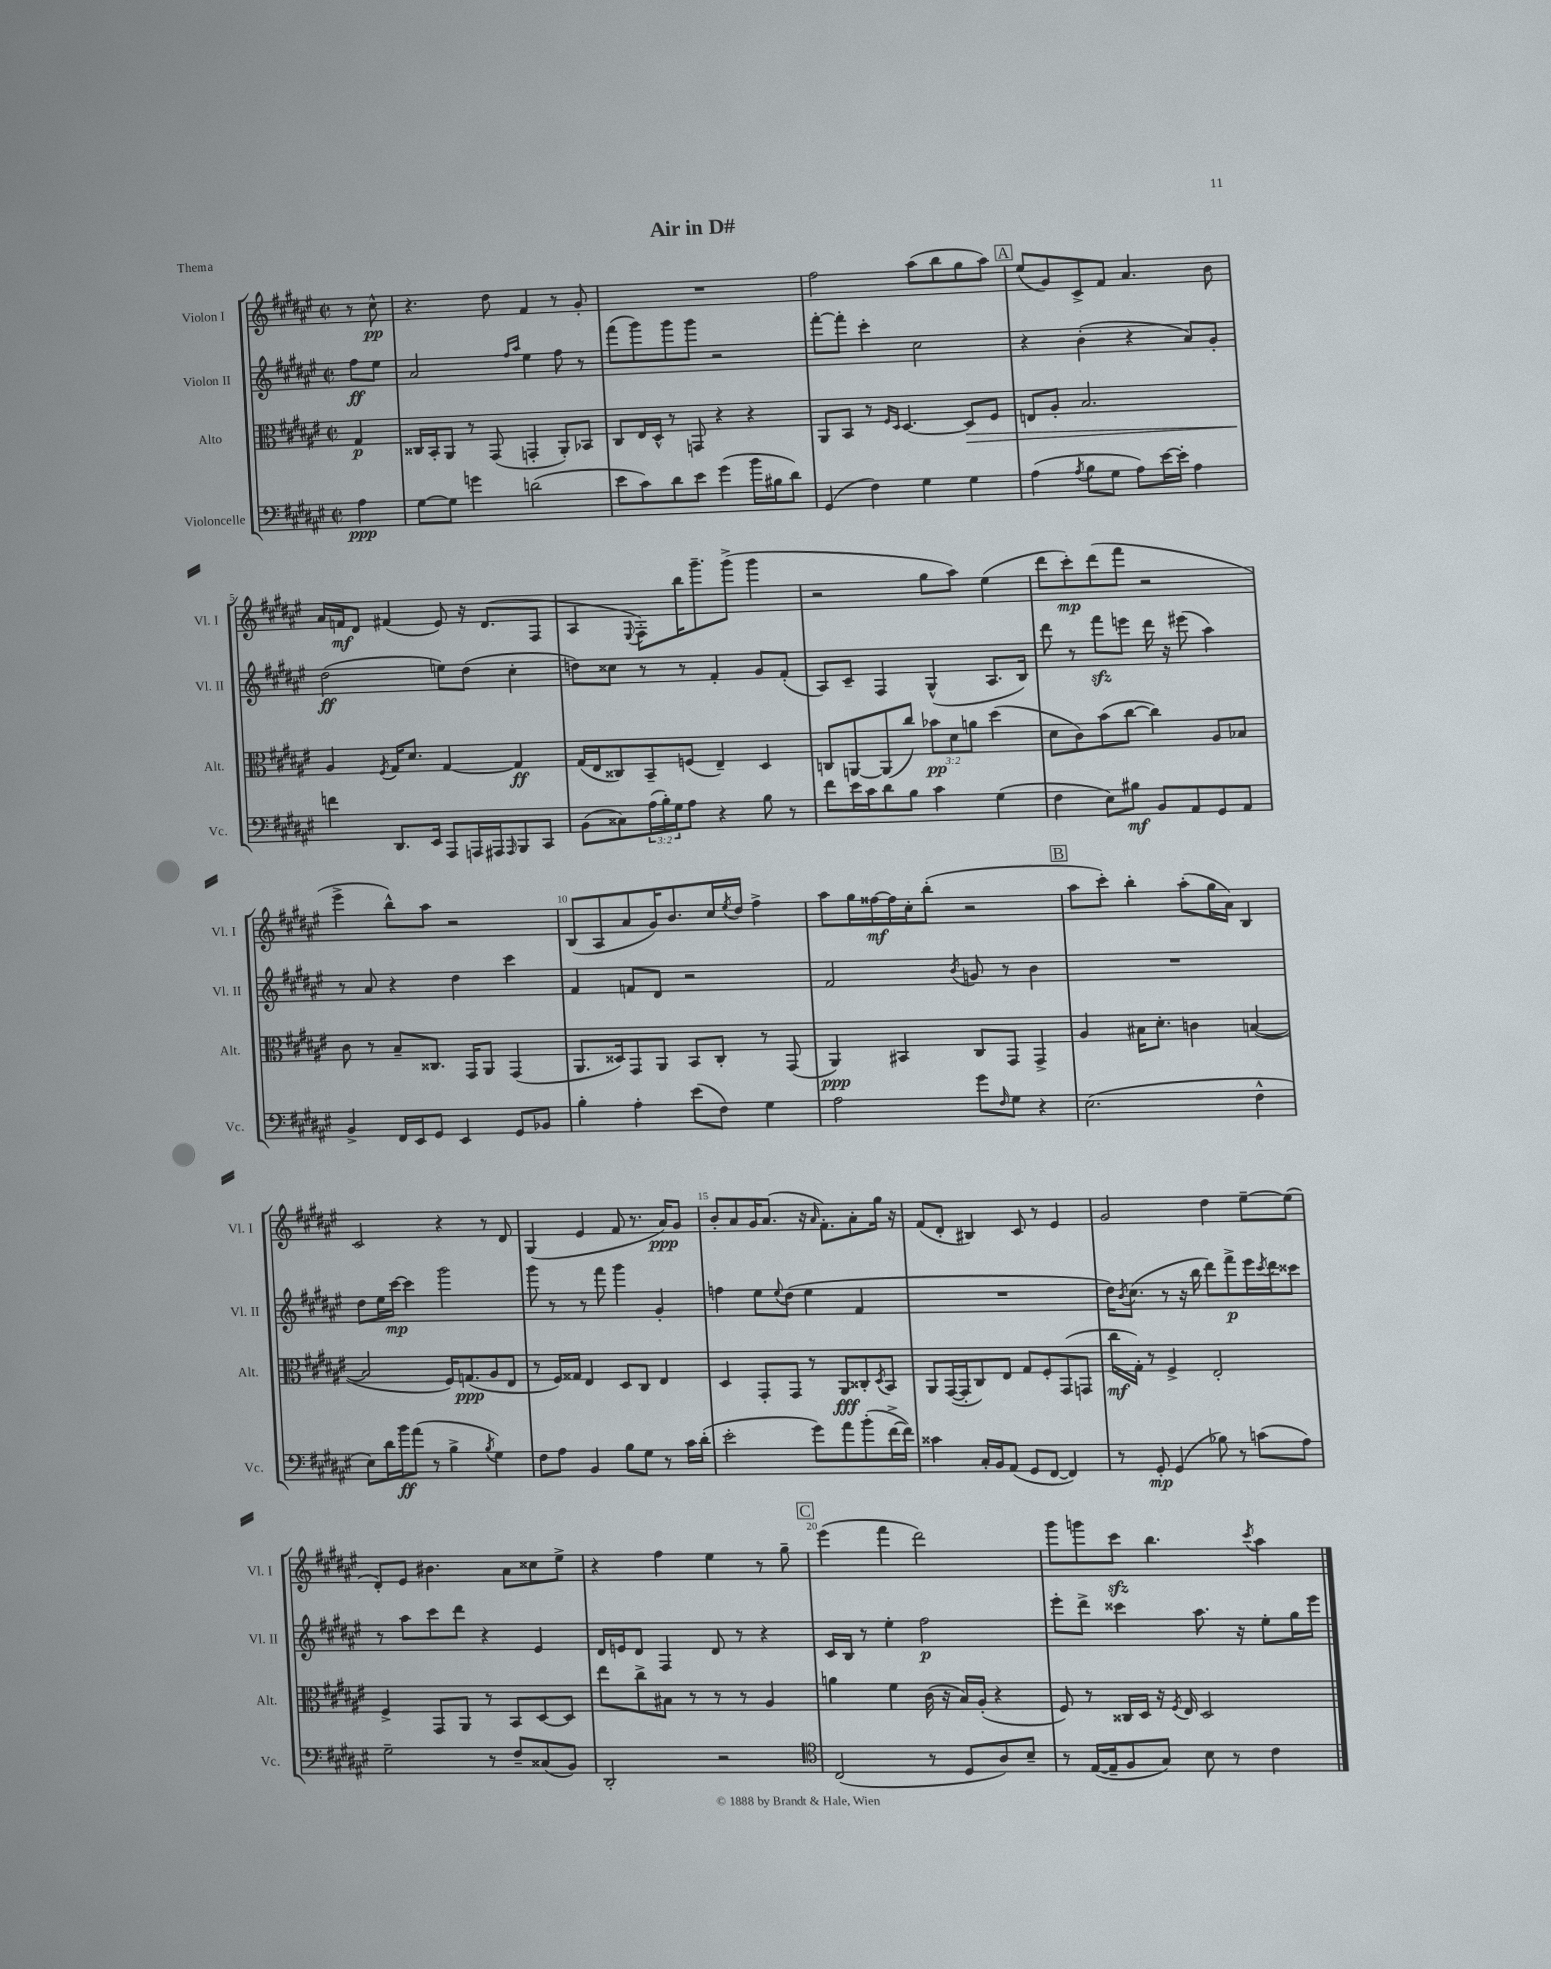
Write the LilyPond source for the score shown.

\header { title = "Air in D#" piece = "Thema" }
<<
\new StaffGroup <<
\new Staff = "s0" \with { instrumentName = "Violon I" shortInstrumentName = "Vl. I" } {
    \clef treble \key fis \major \defaultTimeSignature \time 2/2 \partial 4
    r8 cis''8-^\pp |
    r4. dis''8 fis'4 r8 gis'8-. |
    R1 |
    fis''2 ais''8( b''8 gis''8 ais''8) |
    \mark \markup { \box "A" } eis''8( gis'8) cis'8-> fis'8 ais'4. b'8 |
    ais'16 f'16\mf dis'8 fis'4( eis'8) r16 dis'8.( fis8 |
    ais4 \appoggiatura { eis8 } fis8-.) b''16 gis'''8.-- gis'''8->( gis'''4 |
    r2 gis''8 ais''8) eis''4( |
    dis'''8 cis'''8-.\mp) dis'''8( fis'''8 r2 |
    eis'''4-> b''8-^) ais''8 r2 |
    b8( ais8 ais'8 gis'16) b'8. cis''16 \acciaccatura { eis''8 } dis''16 fis''4-> |
    ais''8 gis''16 fisis''16~\mf fisis''16 cis''16-. b''8-.( r2 |
    \mark \markup { \box "B" } ais''8 cis'''8-.) b''4-. ais''8-.( gis''16 ais'16) b4 |
    cis'2 r4 r8 dis'8 |
    gis4( eis'4 fis'8 r8. ais'16\ppp) gis'8 |
    b'8-. ais'8 gis'16 ais'8.( r16 \grace { ais'16 } fis'8.-.) ais'8-. gis''16 r16 |
    fis'8( dis'8-. bis4) cis'8 r8 eis'4 |
    gis'2 dis''4 eis''8~-- eis''8( |
    dis'8-.) eis'8 bis'4. ais'8 cisis''8 eis''8-> |
    r4 fis''4 eis''4 r8 gis''8-- |
    \mark \markup { \box "C" } eis'''4( fis'''4 dis'''2) |
    gis'''8 g'''8 cis'''8\sfz b''4. \acciaccatura { cis'''8 } ais''4 \bar "|." |
}
\new Staff = "s1" \with { instrumentName = "Violon II" shortInstrumentName = "Vl. II" } {
    \clef treble \key fis \major \defaultTimeSignature \time 2/2 \partial 4
    fis''8\ff eis''8 |
    ais'2 \grace { fis''16 ais''16 } eis''4 fis''8 r8 |
    fis'''8( gis'''8) gis'''8 gis'''8 r2 |
    fis'''8~-. fis'''8-. cis'''4-. cis''2 |
    \mark \markup { \box "A" } r4 b'4-.( r4 ais'8) gis'8-. |
    dis''2\ff( e''8) dis''8( cis''4-. |
    d''8) cisis''8 r8 r8 fis'4-. gis'8 fis'8-.( |
    ais8) cis'8-- fis4 gis4-^( ais8. b16) |
    dis'''8 r8 fis'''8\sfz e'''8 dis'''16 r16 eis'''8( ais''4) |
    r8 ais'8 r4 dis''4 cis'''4 |
    fis'4 f'8 dis'8 r2 |
    fis'2 \acciaccatura { b'8 } g'8 r8 b'4 |
    \mark \markup { \box "B" } R1 |
    dis''8 eis''16 cis'''16~\mp cis'''4 gis'''2 |
    gis'''8 r8 r8 fis'''8 gis'''4 gis'4-. |
    f''4 eis''8 \appoggiatura { eis''8 } dis''8( eis''4 fis'4 |
    R1 |
    dis''16) \acciaccatura { b'8 } cis''8.( r8 r16 b''16 dis'''8) fis'''8->\p eis'''16 \acciaccatura { cis'''8 } dis'''16 cisis'''8 |
    r8 ais''8 cis'''8 dis'''8 r4 eis'4 |
    dis'16 e'16 dis'8 fis4 dis'8 r8 r4 |
    \mark \markup { \box "C" } cis'16 b16 r8 eis''4-. fis''2\p |
    eis'''8-. dis'''8-> cisis'''4 ais''8. r16 eis''8-. gis''16 eis'''16 \bar "|." |
}
\new Staff = "s2" \with { instrumentName = "Alto" shortInstrumentName = "Alt." } {
    \clef alto \key fis \major \defaultTimeSignature \time 2/2 \override Staff.TupletNumber.text = #tuplet-number::calc-fraction-text \partial 4
    gis4\p |
    cisis16 b,16-. ais,8 r8 gis,8( g,4-. ais,8-.) bes,8 |
    cis8 eis16 dis16-^ r8 g,8 r4 r4 |
    ais,8 b,8 r8 \grace { fis16 dis16 } dis4.~ dis8\> fis8 |
    \mark \markup { \box "A" } e8 ais8-. b2. |
    ais4\! \acciaccatura { fis8 } gis16 dis'8. gis4~ gis4\ff |
    gis16( eis16 cisis8) b,8-- f8( eis4--) dis4 |
    c8 a,8~ a,8( cis''8) \tuplet 3/2 { bes'8\pp dis'8 a'8 } dis''4( |
    dis'8 cis'8) b'8( cis''8~ cis''4) ais8 bes8 |
    cis'8 r8 b8-- cisis8. gis,16 ais,8 gis,4( |
    ais,8. disis16) gis,8 ais,8 b,8 cis8-. r8 gis,8( |
    ais,4\ppp) bis,4 cis8 gis,8 gis,4-> |
    \mark \markup { \box "B" } ais4 bis16 dis'8.-. c'4 b4~( |
    b2 fis16) g8.\ppp( ais8 eis8 |
    r8 fis16) gisis16 eis4 dis8 cis8 eis4 |
    dis4 gis,8-. gis,8 r8 ais,8\fff cisis8-. \acciaccatura { dis8 } b,8 |
    ais,8 gis,16~( gis,16-. cis8) eis8 gis8 fis8-. gis,8( g,8 |
    cis''16\mf gis16-.) r8 fis4-> eis2-. |
    fis4-> gis,8 ais,8 r8 b,8 dis8~ dis8 |
    eis''8 cis''8-> bis8 r8 r8 r8 ais4 |
    \mark \markup { \box "C" } a'4 fis'4 cis'16( r16 b16) ais16-.( r4 |
    fis8) r8 cisis16 dis16 r16 \acciaccatura { fis8 } eis16 dis2 \bar "|." |
}
\new Staff = "s3" \with { instrumentName = "Violoncelle" shortInstrumentName = "Vc." } {
    \clef bass \key fis \major \defaultTimeSignature \time 2/2 \override Staff.TupletNumber.text = #tuplet-number::calc-fraction-text \partial 4
    ais4\ppp |
    gis8~ gis8 g'4 d'2( |
    eis'8 cis'8) dis'8 eis'8 gis'4( b'16 bis16 dis'8) |
    gis,4( fis4) gis4 gis4 |
    \mark \markup { \box "A" } ais4( \acciaccatura { ais8 } b8 gis8 ais8) eis'16~ eis'16-. ais4 |
    f'4 dis,8. eis,16 ais,,8 a,,16 ais,,16 \grace { ais,,16 } b,,8 cis,8 |
    b,8( cisis8) \tuplet 3/2 { ais16( b16-.) gis16 } ais8 r4 b8 r8 |
    fis'8 eis'16 cis'16 dis'8 b8 cis'4 gis4( |
    fis4 eis8) bis8\mf b,8 ais,8 gis,8 ais,8 |
    b,4-> fis,16 eis,16 gis,8 eis,4 gis,8 bes,8 |
    b4-. ais4-. eis'8( fis8) gis4 |
    ais2 gis'8 \grace { fis16 } gis8 r4 |
    \mark \markup { \box "B" } eis2.( fis4-^ |
    eis8) dis'16 b'16\ff ais'8( r8 b4-> \acciaccatura { b8 } gis4) |
    fis8 ais8 b,4 b8 gis8 r8 cis'16 dis'16-.( |
    eis'2-. gis'8) ais'8 b'8-.( fis'16~-> fis'16) |
    cisis'4 cis16-. b,16 ais,8( gis,8 fis,8~ fis,4) |
    r8 gis,8-.\mp gis,4( bes8) r8 c'8( ais8) |
    gis2-- r8 fis8-- cisis8( b,8) |
    dis,2-. r2 |
    \mark \markup { \box "C" } \clef tenor cis2( r8 dis8 ais8) b8-- |
    r8 eis16~( eis16-- fis8 gis8) b8 r8 cis'4 \bar "|." |
}
>>
>>
\layout { \context { \Score \override BarNumber.break-visibility = ##(#f #t #t) barNumberVisibility = #(every-nth-bar-number-visible 5) } }
